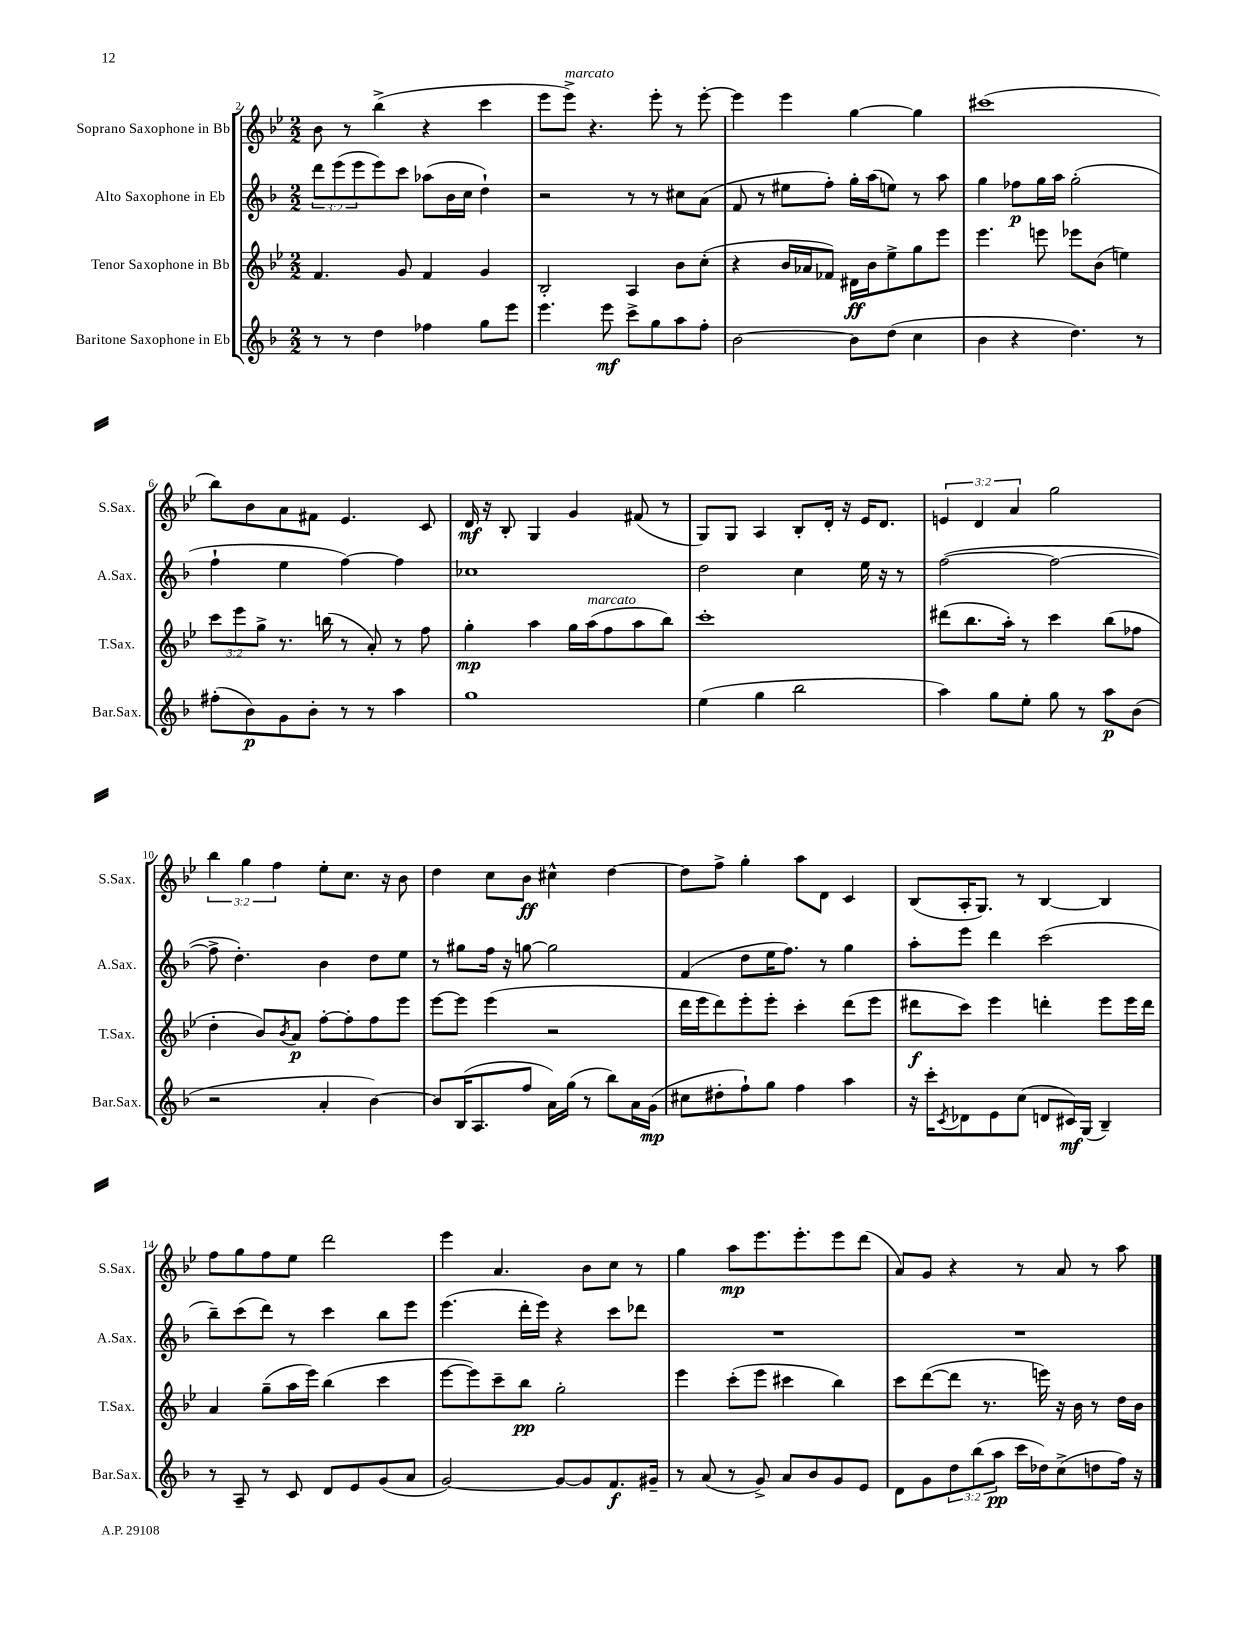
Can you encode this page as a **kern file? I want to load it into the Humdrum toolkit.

**kern	**dynam	**kern	**dynam	**kern	**dynam	**kern	**dynam
*part4	*part4	*part3	*part3	*part2	*part2	*part1	*part1
*staff4	*staff4	*staff3	*staff3	*staff2	*staff2	*staff1	*staff1
*I"Baritone Saxophone in Eb	*	*I"Tenor Saxophone in Bb	*	*I"Alto Saxophone in Eb	*	*I"Soprano Saxophone in Bb	*
*I'Bar.Sax.	*	*I'T.Sax.	*	*I'A.Sax.	*	*I'S.Sax.	*
*clefG2	*	*clefG2	*	*clefG2	*	*clefG2	*
*k[b-]	*	*k[b-e-]	*	*k[b-]	*	*k[b-e-]	*
*M2/2	*	*M2/2	*	*M2/2	*	*M2/2	*
=2	=2	=2	=2	=2	=2	=2	=2
8r	.	4.f/	.	12ddd\L	.	8b-\	.
.	.	.	.	(12eee\	.	.	.
8r	.	.	.	.	.	8r	.
.	.	.	.	12eee\	.	.	.
4dd\	.	.	.	8eee\)	.	(4bb-^\	.
.	.	8g/	.	8ccc\J	.	.	.
4ff-X\	.	4f/	.	(8aa-X\L	.	4r	.
.	.	.	.	16b-\L	.	.	.
.	.	.	.	16cc\JJ	.	.	.
8gg\L	.	4g/	.	4dd`\)	.	4ccc\	.
8eee\J	.	.	.	.	.	.	.
=3	=3	=3	=3	=3	=3	=3	=3
4.eee\	.	2B-'/	.	2r	.	8eee-\L	.
!	!	!	!	!	!	!LO:TX:a:i:t=marcato	!
.	.	.	.	.	.	8eee-^\J)	.
.	.	.	.	.	.	4.r	.
8eee\	mf	.	.	.	.	.	.
8ccc^\L	.	4A/	.	8r	.	.	.
8gg\	.	.	.	8r	.	8eee-'\	.
8aa\	.	8b-\L	.	8cc#X\L	.	8r	.
8ff'\J	.	(8cc'\J	.	(8a\J	.	[8eee-'\	.
=4	=4	=4	=4	=4	=4	=4	=4
[2b-\	.	4r	.	8f/	.	4eee-\]	.
.	.	.	.	8r	.	.	.
.	.	16b-/LL	.	8ee#X\L	.	4eee-\	.
.	.	16a-X/J	.	.	.	.	.
.	.	8f-X/J)	.	8ff'\J)	.	.	.
8b-\L]	.	16d#X\LL	ff	16gg'\LL	.	[4gg\	.
.	.	16b-\J	.	(16aa\J	.	.	.
(8dd\J	.	8ee-^\	.	8een\J)	.	.	.
4cc\	.	8gg\	.	8r	.	4gg\]	.
.	.	8eee-\J	.	8aa\	.	.	.
=5	=5	=5	=5	=5	=5	=5	=5
4b-\	.	4.eee-\	.	4gg\	.	(1ccc#X	.
4r	.	.	.	8ff-X\L	p	.	.
.	.	8eeen\	.	16gg\L	.	.	.
.	.	.	.	16aa\JJ	.	.	.
4.dd\)	.	8eee-X\L	.	(2gg'\	.	.	.
.	.	(8b-\J	.	.	.	.	.
.	.	4een\)	.	.	.	.	.
8r	.	.	.	.	.	.	.
!!LO:LB:g=z
=6	=6	=6	=6	=6	=6	=6	=6
(8ff#X'\L	.	12ccc\L	.	4ff`\	.	8bb-\L)	.
.	.	12eee-\	.	.	.	.	.
8b-\)	p	.	.	.	.	8b-\	.
.	.	12gg^\J	.	.	.	.	.
8g\	.	8.r	.	4ee\	.	8a\	.
8b-'\J	.	.	.	.	.	8f#X\J	.
.	.	(16bbn\	.	.	.	.	.
8r	.	8r	.	[4ff\)	.	4.e-/	.
8r	.	8a'/)	.	.	.	.	.
4aa\	.	8r	.	4ff\]	.	.	.
.	.	8ff\	.	.	.	8c/	.
=7	=7	=7	=7	=7	=7	=7	=7
1gg	.	4gg'\	mp	1cc-X	.	16d/	mf
.	.	.	.	.	.	16r	.
.	.	.	.	.	.	8B-'/	.
.	.	4aa\	.	.	.	4G/	.
.	.	16gg\LL	.	.	.	4g/	.
!	!	!LO:TX:a:i:t=marcato	!	!	!	!	!
.	.	(16aa\J	.	.	.	.	.
.	.	8ff\	.	.	.	.	.
.	.	8aa\	.	.	.	(8f#X/	.
.	.	8bb-\J)	.	.	.	8r	.
=8	=8	=8	=8	=8	=8	=8	=8
(4ee\	.	1ccc'	.	2dd\	.	8G/L)	.
.	.	.	.	.	.	8G/J	.
4gg\	.	.	.	.	.	4A/	.
2bb-\	.	.	.	4cc\	.	8B-'/L	.
.	.	.	.	.	.	16d'/Jk	.
.	.	.	.	.	.	16r	.
.	.	.	.	16ee\	.	16e-/KL	.
.	.	.	.	16r	.	8.d/J	.
.	.	.	.	8r	.	.	.
=9	=9	=9	=9	=9	=9	=9	=9
4aa\)	.	(8ddd#X\L	.	([2ff\	.	6en/	.
.	.	8.bb-\	.	.	.	.	.
.	.	.	.	.	.	6d/	.
8gg\L	.	.	.	.	.	.	.
.	.	16aa'\Jk)	.	.	.	.	.
.	.	.	.	.	.	6a/	.
8ee'\J	.	8r	.	.	.	.	.
8gg\	.	4ccc\	.	2ff\_	.	2gg\	.
8r	.	.	.	.	.	.	.
8aa\L	p	(8bb-\L	.	.	.	.	.
(8b-\J	.	8ff-X\J	.	.	.	.	.
!!LO:LB:g=z
=10	=10	=10	=10	=10	=10	=10	=10
2r	.	4dd'\	.	8ff^\]	.	6bb-\	.
.	.	.	.	4.dd'\)	.	.	.
.	.	.	.	.	.	6gg\	.
.	.	8b-/L)	.	.	.	.	.
.	.	.	.	.	.	6ff\	.
.	.	8qb-/	.	.	.	.	.
.	.	8a/J	p	.	.	.	.
4a'/	.	[8ff'\L	.	4b-\	.	8ee-'\L	.
.	.	8ff'\]	.	.	.	8.cc\J	.
[4b-\)	.	8ff\	.	8dd\L	.	.	.
.	.	.	.	.	.	16r	.
.	.	8eee-\J	.	8ee\J	.	8b-\	.
=11	=11	=11	=11	=11	=11	=11	=11
8b-/L]	.	[8eee-\L	.	8r	.	4dd\	.
(16B-/K	.	8eee-\J]	.	8gg#X\L	.	.	.
8.A/	.	.	.	.	.	.	.
.	.	(4eee-\	.	16ff\Jk	.	8cc\L	.
.	.	.	.	16r	.	.	.
8ff/J	.	.	.	[8ggn\	.	8b-\J	ff
16a\LL)	.	2r	.	2gg\]	.	4cc#X^^\	.
(16gg\JJ	.	.	.	.	.	.	.
8r	.	.	.	.	.	.	.
8bb-\L)	.	.	.	.	.	[4dd\	.
16a\L	.	.	.	.	.	.	.
(16g\JJ	mp	.	.	.	.	.	.
=12	=12	=12	=12	=12	=12	=12	=12
8cc#X\L	.	16ddd\LL	.	(4f/	.	8dd\L]	.
.	.	16eee-\J	.	.	.	.	.
8dd#X'\	.	8ddd\)	.	.	.	8ff^\J	.
8ff`\)	.	8eee-'\	.	8dd\L	.	4gg'\	.
8gg\J	.	8eee-'\J	.	16ee\K	.	.	.
.	.	.	.	8.ff\J)	.	.	.
4ff\	.	4ccc'\	.	.	.	8aa\L	.
.	.	.	.	8r	.	8d\J	.
4aa\	.	(8ddd\L	.	4gg\	.	4c/	.
.	.	8eee-\J	.	.	.	.	.
=13	=13	=13	=13	=13	=13	=13	=13
16r	.	8ddd#X\L	f	8aa'\L	.	(8B-/L	.
16ccc'\KL	.	.	.	.	.	.	.
8qc/	.	.	.	.	.	.	.
8d-X\	.	8ccc\J)	.	8eee\J	.	16A'/K	.
.	.	.	.	.	.	8.G/J)	.
8e\	.	4eee-\	.	4ddd\	.	.	.
(8cc\J	.	.	.	.	.	8r	.
8dn/L	.	4dddn'\	.	(2ccc\	.	[4B-/	.
16c#X/L)	mf	.	.	.	.	.	.
(16G/JJ	.	.	.	.	.	.	.
4B-~/)	.	8eee-\L	.	.	.	4B-/]	.
.	.	16eee-\L	.	.	.	.	.
.	.	16ddd\JJ	.	.	.	.	.
!!LO:LB:g=z
=14	=14	=14	=14	=14	=14	=14	=14
8r	.	4a/	.	8bb-~\L)	.	8ff\L	.
8A~/	.	.	.	(8ccc\	.	8gg\	.
8r	.	(8gg~\L	.	8ddd\J)	.	8ff\	.
8c/	.	16aa\L	.	8r	.	8ee-\J	.
.	.	16eee-\JJ)	.	.	.	.	.
8d/L	.	(4bb-\	.	4ccc\	.	2ddd\	.
8e/	.	.	.	.	.	.	.
(8g/	.	4ccc\	.	8bb-\L	.	.	.
8a/J	.	.	.	8eee\J	.	.	.
=15	=15	=15	=15	=15	=15	=15	=15
[2g/)	.	[8eee-\L	.	(4.eee\	.	4eee-\	.
.	.	8eee-\])	.	.	.	.	.
.	.	8ccc~\	.	.	.	4.a/	.
.	.	8bb-\J	pp	16ddd'\LL	.	.	.
.	.	.	.	16eee\JJ)	.	.	.
8g/L_	.	2gg'\	.	4r	.	.	.
8g/]	.	.	.	.	.	8b-\L	.
8.f/	f	.	.	8ccc\L	.	8cc\J	.
.	.	.	.	8ddd-X\J	.	8r	.
16g#X~/Jk	.	.	.	.	.	.	.
=16	=16	=16	=16	=16	=16	=16	=16
8r	.	4eee-\	.	1r	.	4gg\	.
(8a/	.	.	.	.	.	.	.
8r	.	(8ccc'\L	.	.	.	8aa\L	mp
8g^/)	.	8eee-\J	.	.	.	8.eee-\	.
8a/L	.	4ccc#X\	.	.	.	.	.
.	.	.	.	.	.	8.eee-'\	.
8b-/	.	.	.	.	.	.	.
8g/	.	4bb-\)	.	.	.	8eee-\	.
8e/J	.	.	.	.	.	(8ddd\J	.
=17	=17	=17	=17	=17	=17	=17	=17
8d\L	.	8ccc\L	.	1r	.	8a/L)	.
8g\	.	([8ddd\	.	.	.	8g/J	.
12dd\	.	8ddd\J]	.	.	.	4r	.
(12bb-\	.	.	.	.	.	.	.
.	.	8.r	.	.	.	.	.
12aa\J	pp	.	.	.	.	.	.
16ccc\LL	.	.	.	.	.	8r	.
16dd-X\J)	.	16eeen\)	.	.	.	.	.
(8cc^\	.	16r	.	.	.	8a/	.
.	.	16b-\	.	.	.	.	.
8ddn\	.	8r	.	.	.	8r	.
16ff\Jk)	.	16dd\LL	.	.	.	8aa\	.
16r	.	16b-\JJ	.	.	.	.	.
==	==	==	==	==	==	==	==
*-	*-	*-	*-	*-	*-	*-	*-
